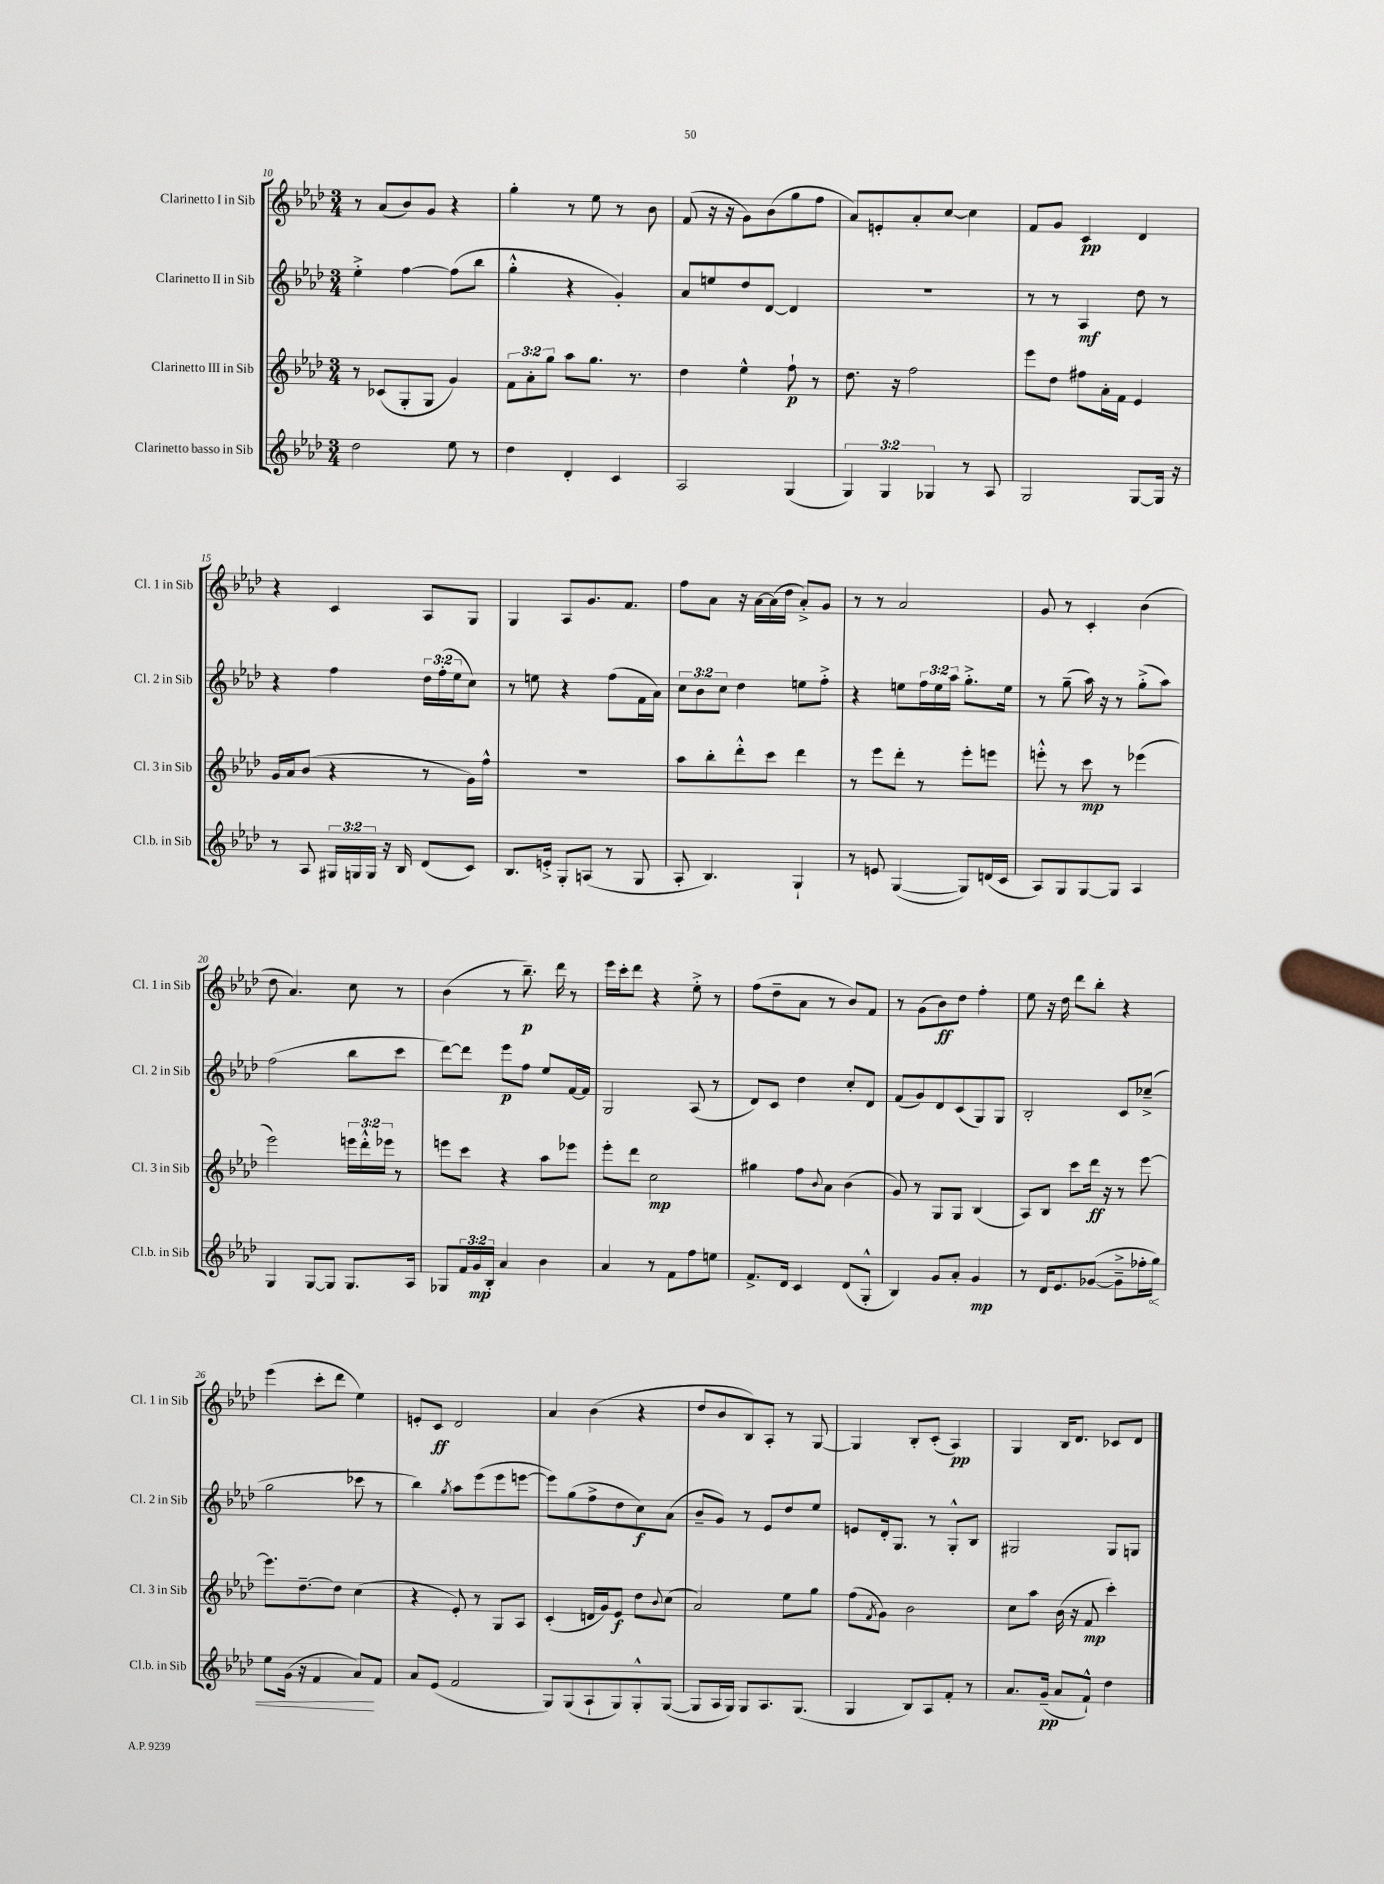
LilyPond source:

<<
\new StaffGroup <<
\new Staff = "s0" \with { instrumentName = "Clarinetto I in Sib" shortInstrumentName = "Cl. 1 in Sib" } {
    \clef treble \key aes \major \numericTimeSignature \time 3/4
    r8 aes'8( bes'8) g'8 r4 |
    g''4-. r8 ees''8 r8 bes'8 |
    f'8( r16 r16 g'8) bes'8( g''8 f''8 |
    aes'8) e'8-. aes'8-. c''8~ c''4 |
    f'8 g'8 c'4\pp des'4 |
    r4 c'4 aes8 g8 |
    g4 aes8 g'8. f'8. |
    f''8 aes'8 r16 aes'16~ aes'16( des''16 aes'8-.->) g'8 |
    r8 r8 aes'2 |
    g'8 r8 c'4-. bes'4( |
    des''8 aes'4.) c''8 r8 |
    bes'4( r8 bes''8.--\p) des'''16 r8 |
    ees'''16 c'''16-. des'''8 r4 ees''8-.-> r8 |
    f''8( des''8-- aes'8 r8 bes'8) f'8 |
    r8 g'8( bes'8\ff) des''8 f''4-. |
    ees''8 r16 des''16 des'''8 bes''8-. r4 |
    ees'''4( c'''8-. des'''8 ees''4) |
    e'8-. c'8\ff des'2 |
    aes'4 bes'4( r4 |
    des''8 bes'8 bes8) aes8-. r8 g8~ |
    g4 bes8-. c'8-.( aes4\pp) |
    g4 bes16 des'8. ces'8 des'8 \bar "|." |
}
\new Staff = "s1" \with { instrumentName = "Clarinetto II in Sib" shortInstrumentName = "Cl. 2 in Sib" } {
    \clef treble \key aes \major \numericTimeSignature \time 3/4 \override Staff.TupletNumber.text = #tuplet-number::calc-fraction-text
    ees''4-.-> f''4~ f''8( bes''8 |
    g''4-.-^ r4 g'4-.) |
    aes'8 e''8 des''8 des'8~ des'4 |
    R2. |
    r8 r8 aes4\mf des''8 r8 |
    r4 f''4 \tuplet 3/2 { des''16 f''16-.( ees''16 } c''8) |
    r8 e''8 r4 f''8( f'16 aes'16) |
    \tuplet 3/2 { c''8 bes'8 c''8 } des''4 e''8 f''8-.-> |
    r4 e''8 \tuplet 3/2 { f''16 e''16 aes''16 } g''8.-.-> e''16 |
    r8 g''8--( aes''16) r16 r8 g''8-.->( aes''8) |
    f''2( bes''8 c'''8 |
    des'''8~) des'''8 ees'''8\p f''8 ees''8 f'16~ f'16 |
    g2 aes8( r8 |
    des'8) c'8 des''4 c''8-. des'8 |
    f'8( g'8) des'8 c'8( g8) g8 |
    bes2-. c'8 ces''8--->( |
    g''2 ces'''8 r8 |
    bes''4) \acciaccatura { g''8 } aes''8 ees'''8( ees'''8 e'''8~ |
    e'''8) g''8( f''8-> des''8 c''8\f) aes'8( |
    bes'8-- g'8) r8 ees'8 des''8 ees''8 |
    e'8 des'16-. g8. r8 g8-.-^ bes8 |
    gis2 gis8 g8 \bar "|." |
}
\new Staff = "s2" \with { instrumentName = "Clarinetto III in Sib" shortInstrumentName = "Cl. 3 in Sib" } {
    \clef treble \key aes \major \numericTimeSignature \time 3/4 \override Staff.TupletNumber.text = #tuplet-number::calc-fraction-text
    r8 ces'8( g8-. g8 g'4) |
    \tuplet 3/2 { f'8 aes'8-. g''8 } aes''8 g''8. r8. |
    des''4 ees''4-^ f''8-!\p r8 |
    des''8. r16 f''2 |
    ees'''8 des''8 fis''8 aes'16-. f'16 ees'4 |
    g'16 aes'16 bes'8( r4 r8 g'16) f''16-^ |
    R2. |
    aes''8 bes''8-. des'''8-.-^ c'''8 des'''4 |
    r8 ees'''8 des'''8-. r8 ees'''8-. e'''8 |
    e'''8-.-^ r8 c'''8\mp r8 ees'''4( |
    ees'''2) \tuplet 3/2 { e'''16 des'''16-.-^ ees'''16 } r8 |
    e'''8 c'''8 r4 aes''8 ees'''8 |
    ees'''8-. des'''8 c''2\mp |
    gis''4 f''8 \appoggiatura { bes'8 } aes'8 bes'4( |
    g'8) r8 g8 g8 bes4( |
    aes8) bes8 c'''8 des'''16\ff r16 r8 ees'''8~ |
    ees'''8. des''8.~-- des''8 c''4( |
    r4 ees'8-.) r8 g8 aes8 |
    c'4-.( d'16 g'16) ees'8\f des''8 \appoggiatura { bes'8 } c''8( |
    aes'2) ees''8 g''8 |
    f''8( \acciaccatura { f'8 } g'8) bes'2 |
    c''8 aes''8 bes'16( r16 f'8\mp c'''4-.) \bar "|." |
}
\new Staff = "s3" \with { instrumentName = "Clarinetto basso in Sib" shortInstrumentName = "Cl.b. in Sib" } {
    \clef treble \key aes \major \numericTimeSignature \time 3/4 \override Staff.TupletNumber.text = #tuplet-number::calc-fraction-text
    des''2 ees''8 r8 |
    des''4 des'4-. c'4 |
    aes2 g4( |
    \tuplet 3/2 { g4) g4 ges4 } r8 aes8 |
    g2 g8~ g16 r16 |
    r8 aes8 \tuplet 3/2 { gis16 g16 g16 } r16 bes16 des'8( c'8) |
    bes8. e'16-.-> g8-. a8( r8 g8 |
    aes8-. bes4.) g4-! |
    r8 e'8 g4~( g8) d'16( c'16 |
    aes8) g8 g8~ g8 aes4 |
    g4 g8~ g8 g8. aes16 |
    ges8 \tuplet 3/2 { f'16 g'16\mp bes16-. } aes'4 bes'4 |
    aes'4 r8 f'8 f''8 e''8 |
    f'8.-> des'16 c'4 des'8( g8-.-^ |
    bes4) g'8 aes'8-. g'4\mp |
    r8 des'16 ees'8. ges'8~( ges'8---> fes''16-. \once \override Hairpin.circled-tip = ##t g''16\<) |
    ees''8 g'16( r16 f'4 aes'8\!) f'8 |
    aes'8 ees'8( f'2 |
    g8) g8( aes8-! g8) g8-.-^ g8~( |
    g8 aes16 g16) g8 aes8. g8.( |
    g4 bes8) aes8 f'8-. r8 |
    aes'8. g'16--\pp( aes'8 f'8-!-^) des''4 \bar "|." |
}
>>
>>
\layout { \context { \Score currentBarNumber = #10 } }
